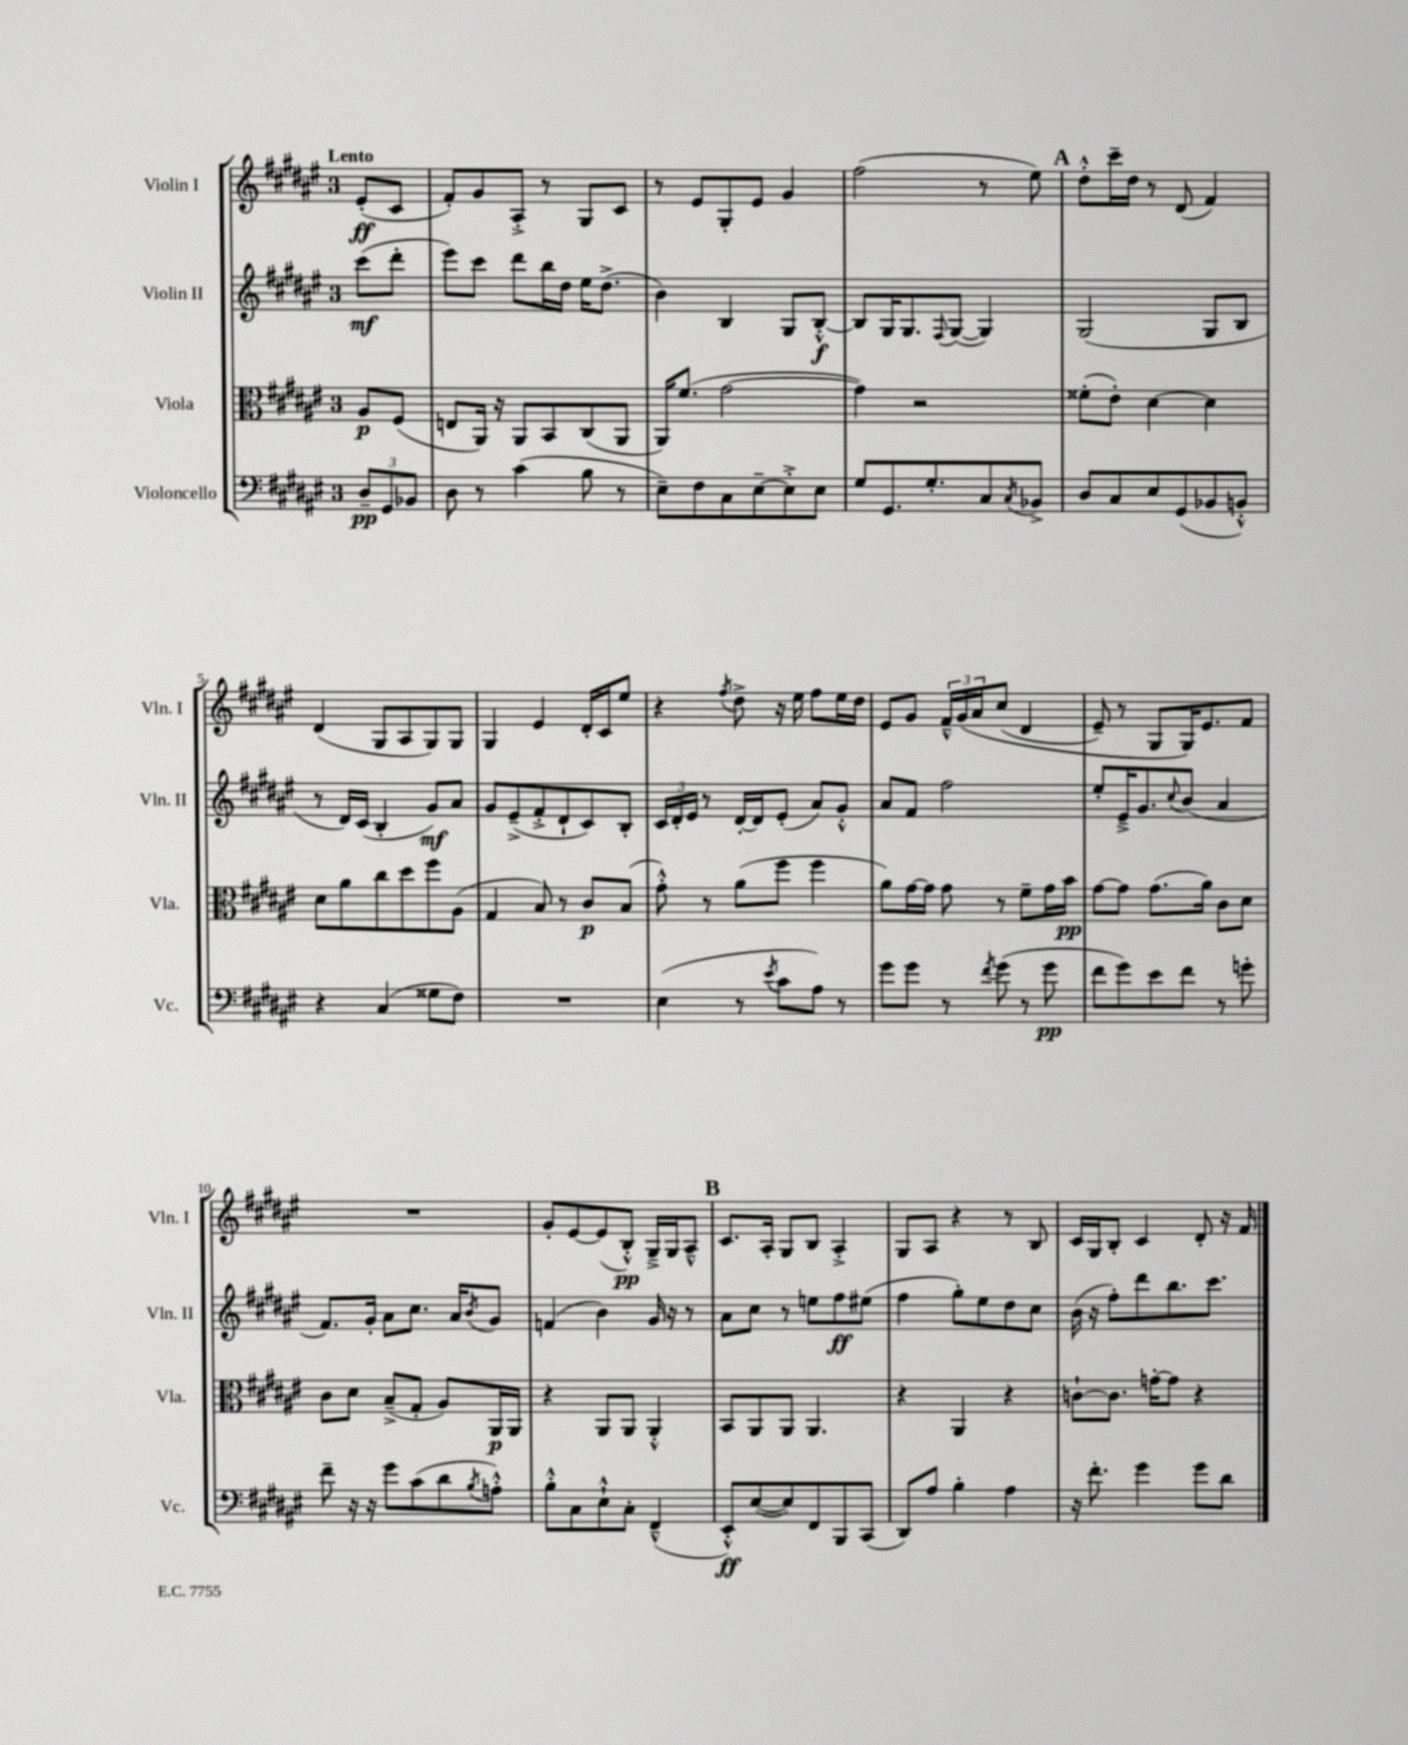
<<
\new StaffGroup <<
\new Staff = "s0" \with { instrumentName = "Violin I" shortInstrumentName = "Vln. I" } {
    \clef treble \key fis \major \once \override Staff.TimeSignature.style = #'single-digit \time 3/4 \partial 4 \tempo "Lento"
    eis'8-.\ff( cis'8 |
    fis'8-.) gis'8 ais8-.-> r8 gis8 cis'8 |
    r8 eis'8 gis8-. eis'8 gis'4 |
    fis''2( r8 eis''8) |
    \mark \markup { \bold "A" } dis''8-.-^ cis'''16-- dis''16 r8 dis'8( fis'4) |
    dis'4( gis8 ais8 gis8) gis8 |
    gis4 eis'4 dis'16-. cis'16 eis''8 |
    r4 \acciaccatura { fis''8 } dis''8-> r16 eis''16 fis''8 eis''16 dis''16 |
    eis'8 gis'8 \tuplet 3/2 { fis'16---^ gis'16\( ais'16 } cis''8( dis'4 |
    eis'8--) r8 gis8 gis16\) eis'8. fis'8 |
    R2. |
    gis'8-. eis'8~ eis'8( b8-.-^\pp) gis16---> gis16 ais8---^ |
    \mark \markup { \bold "B" } cis'8. ais16-. gis8 b8 ais4-.-> |
    gis8 ais8 r4 r8 b8 |
    cis'16 gis16 b8-. cis'4 dis'8-. r16 fis'16 \bar "|." |
}
\new Staff = "s1" \with { instrumentName = "Violin II" shortInstrumentName = "Vln. II" } {
    \clef treble \key fis \major \once \override Staff.TimeSignature.style = #'single-digit \time 3/4 \partial 4
    cis'''8\mf( dis'''8-. |
    eis'''8) cis'''8 dis'''8 b''16 dis''16 eis''16 dis''8.->( |
    b'4) b4 gis8 b8~-.-^\f |
    b8 gis16 gis8. \appoggiatura { fis8 } gis8~( gis4) |
    \mark \markup { \bold "A" } gis2( gis8 b8 |
    r8 dis'16) cis'16( b4-. gis'8\mf) ais'8 |
    gis'8 eis'8--->( fis'8-.-> dis'8-! cis'8) b8-. |
    \tuplet 3/2 { cis'16 dis'16-. eis'16 } r8 dis'16~-. dis'16 eis'8-.( ais'8) gis'8-.-^ |
    ais'8 fis'8 fis''2 |
    eis''8-. eis'16---> gis'8. \appoggiatura { cis''8 } b'8( ais'4 |
    fis'8.) gis'16-. ais'8 cis''8. ais'16 \acciaccatura { b'8 } gis'8 |
    f'4( b'4) gis'16 r16 r8 |
    \mark \markup { \bold "B" } ais'8 cis''8 r8 e''8 fis''8\ff eis''8( |
    fis''4 gis''8-.) eis''8 dis''8 cis''8 |
    b'16( r16 fis''8-.) dis'''8 b''8. cis'''8. \bar "|." |
}
\new Staff = "s2" \with { instrumentName = "Viola" shortInstrumentName = "Vla." } {
    \clef alto \key fis \major \once \override Staff.TimeSignature.style = #'single-digit \time 3/4 \partial 4
    ais8\p fis8( |
    e8 ais,16) r16 ais,8 b,8 cis8( ais,8 |
    ais,16) fis'8.( gis'2~ |
    gis'4) r2 |
    \mark \markup { \bold "A" } fisis'8-.( eis'8-.) dis'4~ dis'4 |
    dis'8 ais'8 cis''8 dis''8 fis''8 ais8( |
    gis4 b8) r8 cis'8\p b8( |
    gis'8-.-^) r8 ais'8( fis''8 fis''4 |
    ais'8) gis'16~ gis'16 gis'8 r8 fis'8-- gis'16 b'16\pp |
    gis'8~ gis'8 gis'8.( ais'16) cis'8 dis'8 |
    cis'8 dis'8 b8--->( gis8-. ais8) ais,16\p ais,16 |
    r4 ais,8 ais,8 ais,4-.-^ |
    \mark \markup { \bold "B" } b,8 ais,8 ais,8 ais,4. |
    r4 ais,4 r4 |
    c'8~-! c'8. g'16~-. g'8 r4 \bar "|." |
}
\new Staff = "s3" \with { instrumentName = "Violoncello" shortInstrumentName = "Vc." } {
    \clef bass \key fis \major \once \override Staff.TimeSignature.style = #'single-digit \time 3/4 \partial 4
    \tuplet 3/2 { dis8--\pp gis,8 bes,8 } |
    dis8 r8 cis'4( b8 r8 |
    eis8--) fis8 cis8 eis8~-- eis8-.-> eis8 |
    gis8 gis,8. gis8.-. cis8 \acciaccatura { cis8 } bes,8-> |
    \mark \markup { \bold "A" } dis8 cis8 eis8 gis,8( bes,8 b,8-.-^) |
    r4 cis4( gisis8 fis8) |
    R2. |
    eis4( r8 \acciaccatura { eis'8 } cis'8 ais8) r8 |
    gis'8 gis'8 r8 \acciaccatura { fis'8 } gis'8( r8 gis'8\pp |
    fis'8 gis'8) eis'8 fis'8 r8 g'8-. |
    fis'8-- r16 r16 gis'8 cis'8( dis'8 \acciaccatura { b8 } a8-.-^) |
    b8-.-^ cis8 eis8-!-^ cis8-. fis,4---^( |
    \mark \markup { \bold "B" } eis,8-.-^\ff) eis8~( eis8) fis,8 b,,8 cis,8( |
    dis,8) ais8 b4-. ais4 |
    r16 fis'8.-. gis'4 gis'8 dis'8 \bar "|." |
}
>>
>>
